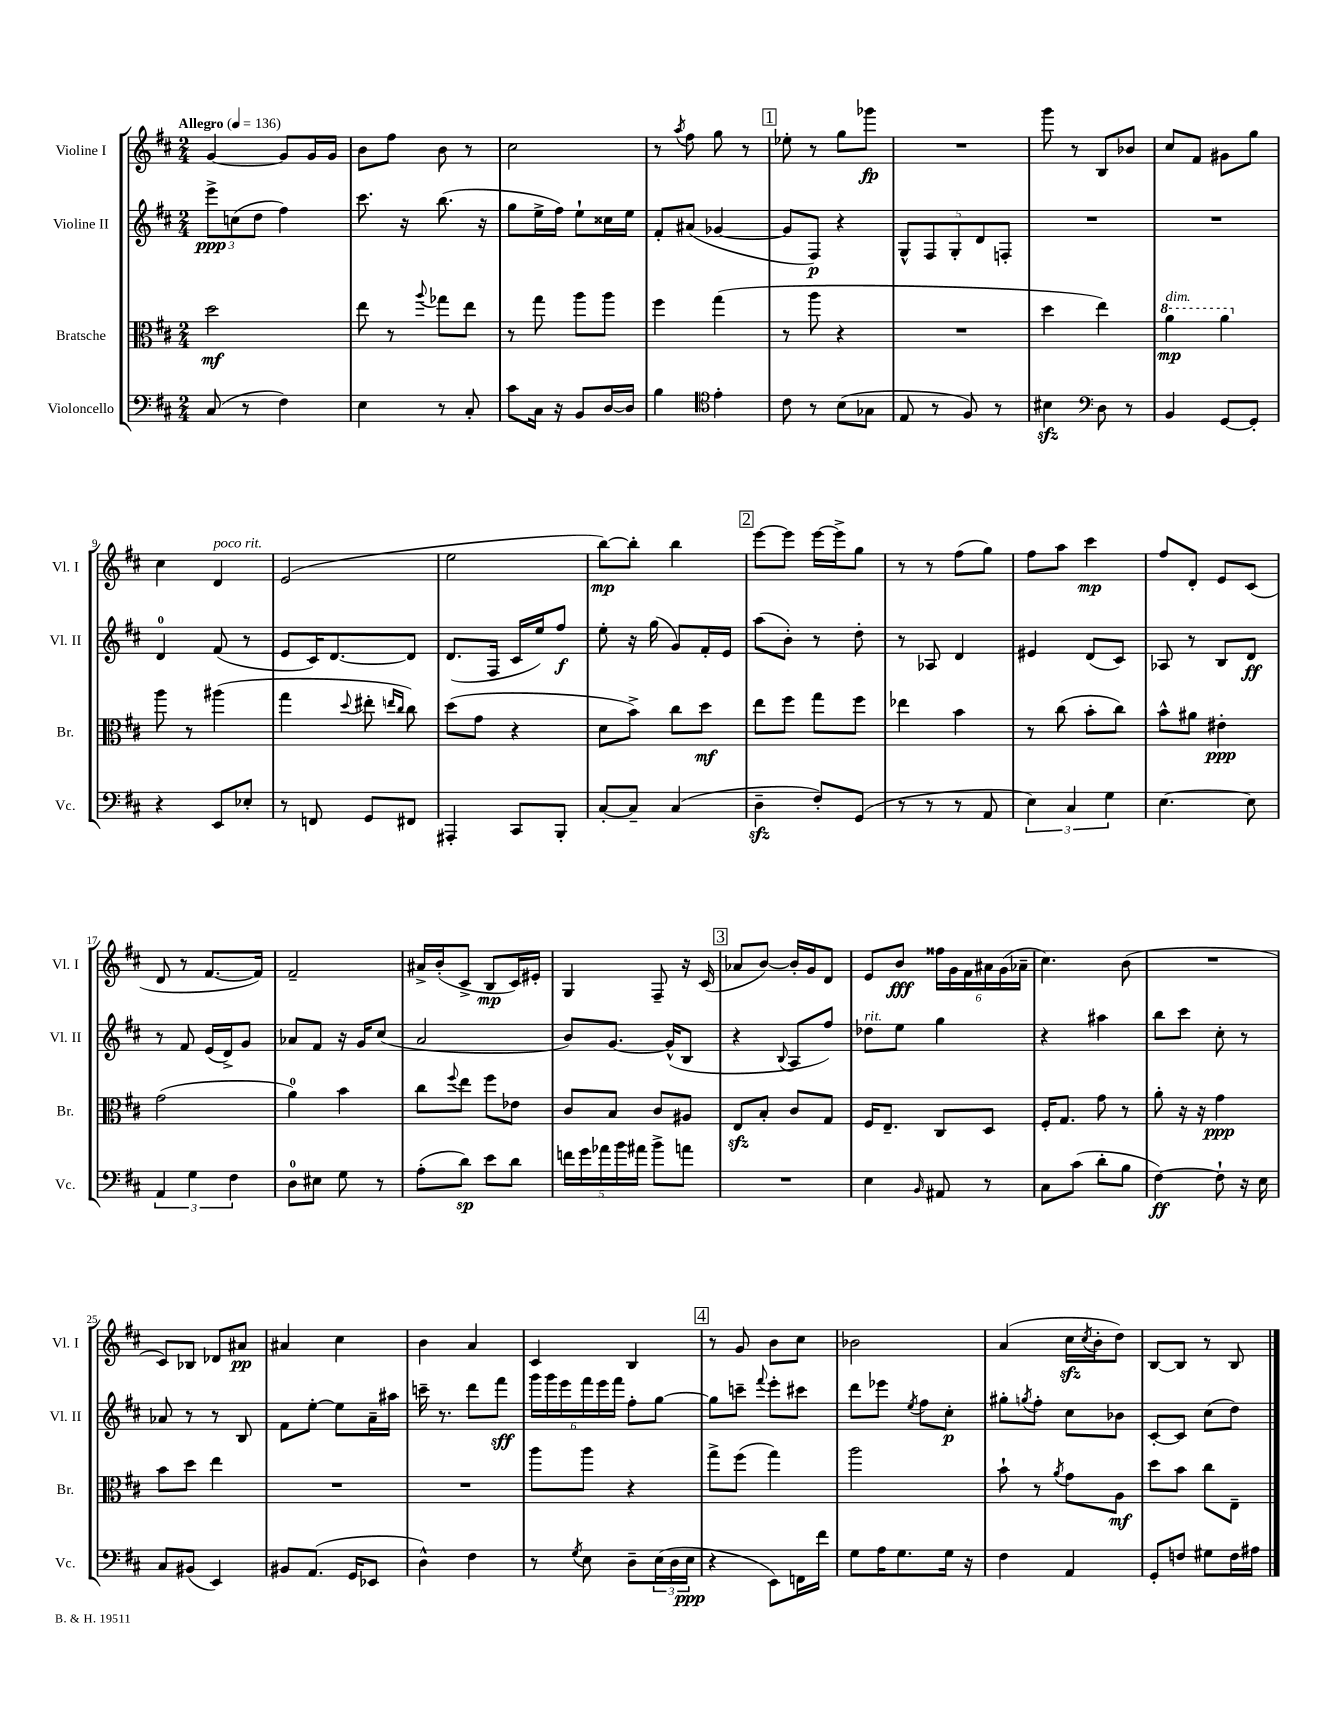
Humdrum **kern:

**kern	**kern	**kern	**kern
*staff4	*staff3	*staff2	*staff1
*clefF4	*clefC3	*clefG2	*clefG2
*k[f#c#]	*k[f#c#]	*k[f#c#]	*k[f#c#]
*M2/4	*M2/4	*M2/4	*M2/4
*MM136	*MM136	*MM136	*MM136
(8C#	2dd	12eee^	[4g
.	.	(12cc	.
8r	.	.	.
.	.	12dd	.
4F#)	.	4ff#)	8g]
.	.	.	16g
.	.	.	16g
=	=	=	=
4E	8ee	8.ccc#	8b
.	8r	.	8ff#
.	.	16r	.
.	8qqaa	.	.
8r	8gg-	(8.bb	8b
8C#'	8ee	.	8r
.	.	16r	.
=	=	=	=
8c#	8r	8gg	2cc#
16C#	8gg	16ee^	.
16r	.	16ff#)	.
8BB	8aa	8ee`	.
[16D	8aa	16cc##	.
16D]	.	16ee	.
=	=	=	=
4B	4ff#	8f#'	8r
.	.	.	8qaa
.	.	(8a#	8ff#
*clefC4	*	*	*
4e'	(4gg	[4g-	8gg
.	.	.	8r
=	=	=	=
8c#	8r	8g-]	8ee-'
8r	8aa	8F#)	8r
(8B	4r	4r	8gg
8G-	.	.	8ggg-
=	=	=	=
8E	2r	10G^^	2r
.	.	10F#	.
8r	.	.	.
.	.	10G'	.
8F#)	.	.	.
.	.	10d	.
8r	.	.	.
.	.	10F'	.
=	=	=	=
4B#	4dd	2r	8ggg
.	.	.	8r
*clefF4	*	*	*
8D	4ee)	.	8B
8r	.	.	8b-
=	=	=	=
4BB	4aa	2r	8cc#
.	.	.	8f#
[8GG	4aa	.	8g#
8GG']	.	.	8gg
=	=	=	=
4r	8aa	4d	4cc#
.	8r	.	.
8EE	(4aa#	(8f#	4d
8E-'	.	8r	.
=	=	=	=
8r	4gg	8e	(2e
8FF	.	16c#)	.
.	.	[8.d	.
.	8qqdd	.	.
8GG	8ee#'	.	.
.	16qqee	.	.
.	16qqcc#	.	.
8FF#	8cc#)	8d]	.
=	=	=	=
4AAA#'	(8dd	(8.d	2ee
.	8g	.	.
.	.	16F#	.
8CC#	4r	16c#	.
.	.	16ee)	.
8BBB'	.	8ff#	.
=	=	=	=
[8C#'	8d	8ee'	[8bb)
8C#~]	8b^)	16r	8bb']
.	.	(16gg	.
(4C#	8cc#	8g)	4bb
.	8dd	16f#'	.
.	.	16e	.
=	=	=	=
4D~	8ee	(8aa	[8eee
.	8ff#	8b')	8eee]
8F#')	8gg	8r	[16eee
.	.	.	16eee^]
(8GG	8ff#	8dd'	8gg
=	=	=	=
8r	4ee-	8r	8r
8r	.	8A-	8r
8r	4b	4d	(8ff#
8AA	.	.	8gg)
=	=	=	=
6E)	8r	4e#	8ff#
.	(8cc#	.	8aa
6C#	.	.	.
.	8b'	(8d	4ccc#
6G	.	.	.
.	8cc#)	8c#)	.
=	=	=	=
[4.E	8b^^	8A-	8ff#
.	8a#	8r	8d'
.	4e#'	8B	8e
8E]	.	8d	(8c#
=	=	=	=
6AA	(2g	8r	8d
.	.	8f#	8r
6G	.	.	.
.	.	(16e	[8.f#
.	.	16d^)	.
6F#	.	.	.
.	.	8g	.
.	.	.	16f#])
=	=	=	=
8D	4a)	8a-	2f#~
8E#	.	8f#	.
8G	4b	16r	.
.	.	16g	.
8r	.	(8cc#	.
=	=	=	=
(8A'	8cc#	2a	16a#^
.	.	.	(16b'
.	8qqff#	.	.
8d)	8ee	.	8c#^
8e	8ff#	.	8B
8d	8e-	.	16c#)
.	.	.	16e#'
=	=	=	=
20f	8c#	8b)	4G
20g	.	.	.
20a-	.	.	.
.	8B	[8.g	.
20b	.	.	.
20a#	.	.	.
8b^	8c#	.	8F#~
.	.	(16g^^]	.
8a	8A#	8B	16r
.	.	.	(16c#
=	=	=	=
2r	8E	4r	8a-
.	8B'	.	[8b)
.	.	8qqB	.
.	8c#	8A	16b']
.	.	.	16g
.	8G	8ff#)	8d
=	=	=	=
4E	16F#	8dd-	8e
.	8.E~	.	.
.	.	8ee	8b
16qqBB	.	.	.
8AA#	8C#	4gg	24ff##
.	.	.	24g
.	.	.	24f#
8r	8D	.	24a#
.	.	.	(24g
.	.	.	24a-~
=	=	=	=
8C#	16F#'	4r	4.cc#)
.	8.G	.	.
(8c#	.	.	.
8d'	8g	4aa#	.
8B	8r	.	(8b
=	=	=	=
[4F#)	8a'	8bb	2r
.	16r	8ccc#	.
.	16r	.	.
8F#`]	4g	8cc#'	.
16r	.	8r	.
16E	.	.	.
=	=	=	=
8C#	8b	8a-	8c#)
(8BB#	8dd	8r	8B-
4EE)	4ee	8r	8d-
.	.	8B	8a#
=	=	=	=
8BB#	2r	8f#	4a#
(8.AA	.	[8ee'	.
.	.	8ee]	4cc#
16GG	.	.	.
8EE-	.	16a~	.
.	.	16aa#	.
=	=	=	=
4D^^)	2r	16ccc~	4b
.	.	8.r	.
4F#	.	8ddd	4a
.	.	8fff#	.
=	=	=	=
8r	8aa	24ggg	4c#
.	.	24ggg	.
.	.	24eee	.
8qG	.	.	.
8E	8aa	24fff#	.
.	.	24eee	.
.	.	24fff#	.
8D~	4r	8ff#'	4B
(24E	.	[8gg	.
24D	.	.	.
24E	.	.	.
=	=	=	=
4r	8gg^	8gg]	8r
.	(8ff#	8ccc~	8g
.	.	8qqfff#	.
8EE)	4gg)	8eee'	8b
16FF	.	8ccc#	8cc#
16f#	.	.	.
=	=	=	=
8G	2aa	8ddd	2b-
16A	.	8eee-	.
8.G	.	.	.
.	.	8qee	.
.	.	8ff#	.
16G	.	8cc#'	.
16r	.	.	.
=	=	=	=
4F#	8b`	8gg#'	(4a
.	.	8qgg	.
.	8r	8ff#'	.
.	8qa	.	.
4AA	8g	8cc#	16cc#
.	.	.	8qcc#
.	.	.	16b'
.	8A	8b-	8dd)
=	=	=	=
8GG'	8dd	[8c#'	[8B
8F	8b	8c#]	8B]
8G#	8cc#	(8cc#	8r
16F	8E~	8dd)	8B
16A#	.	.	.
==	==	==	==
*-	*-	*-	*-
